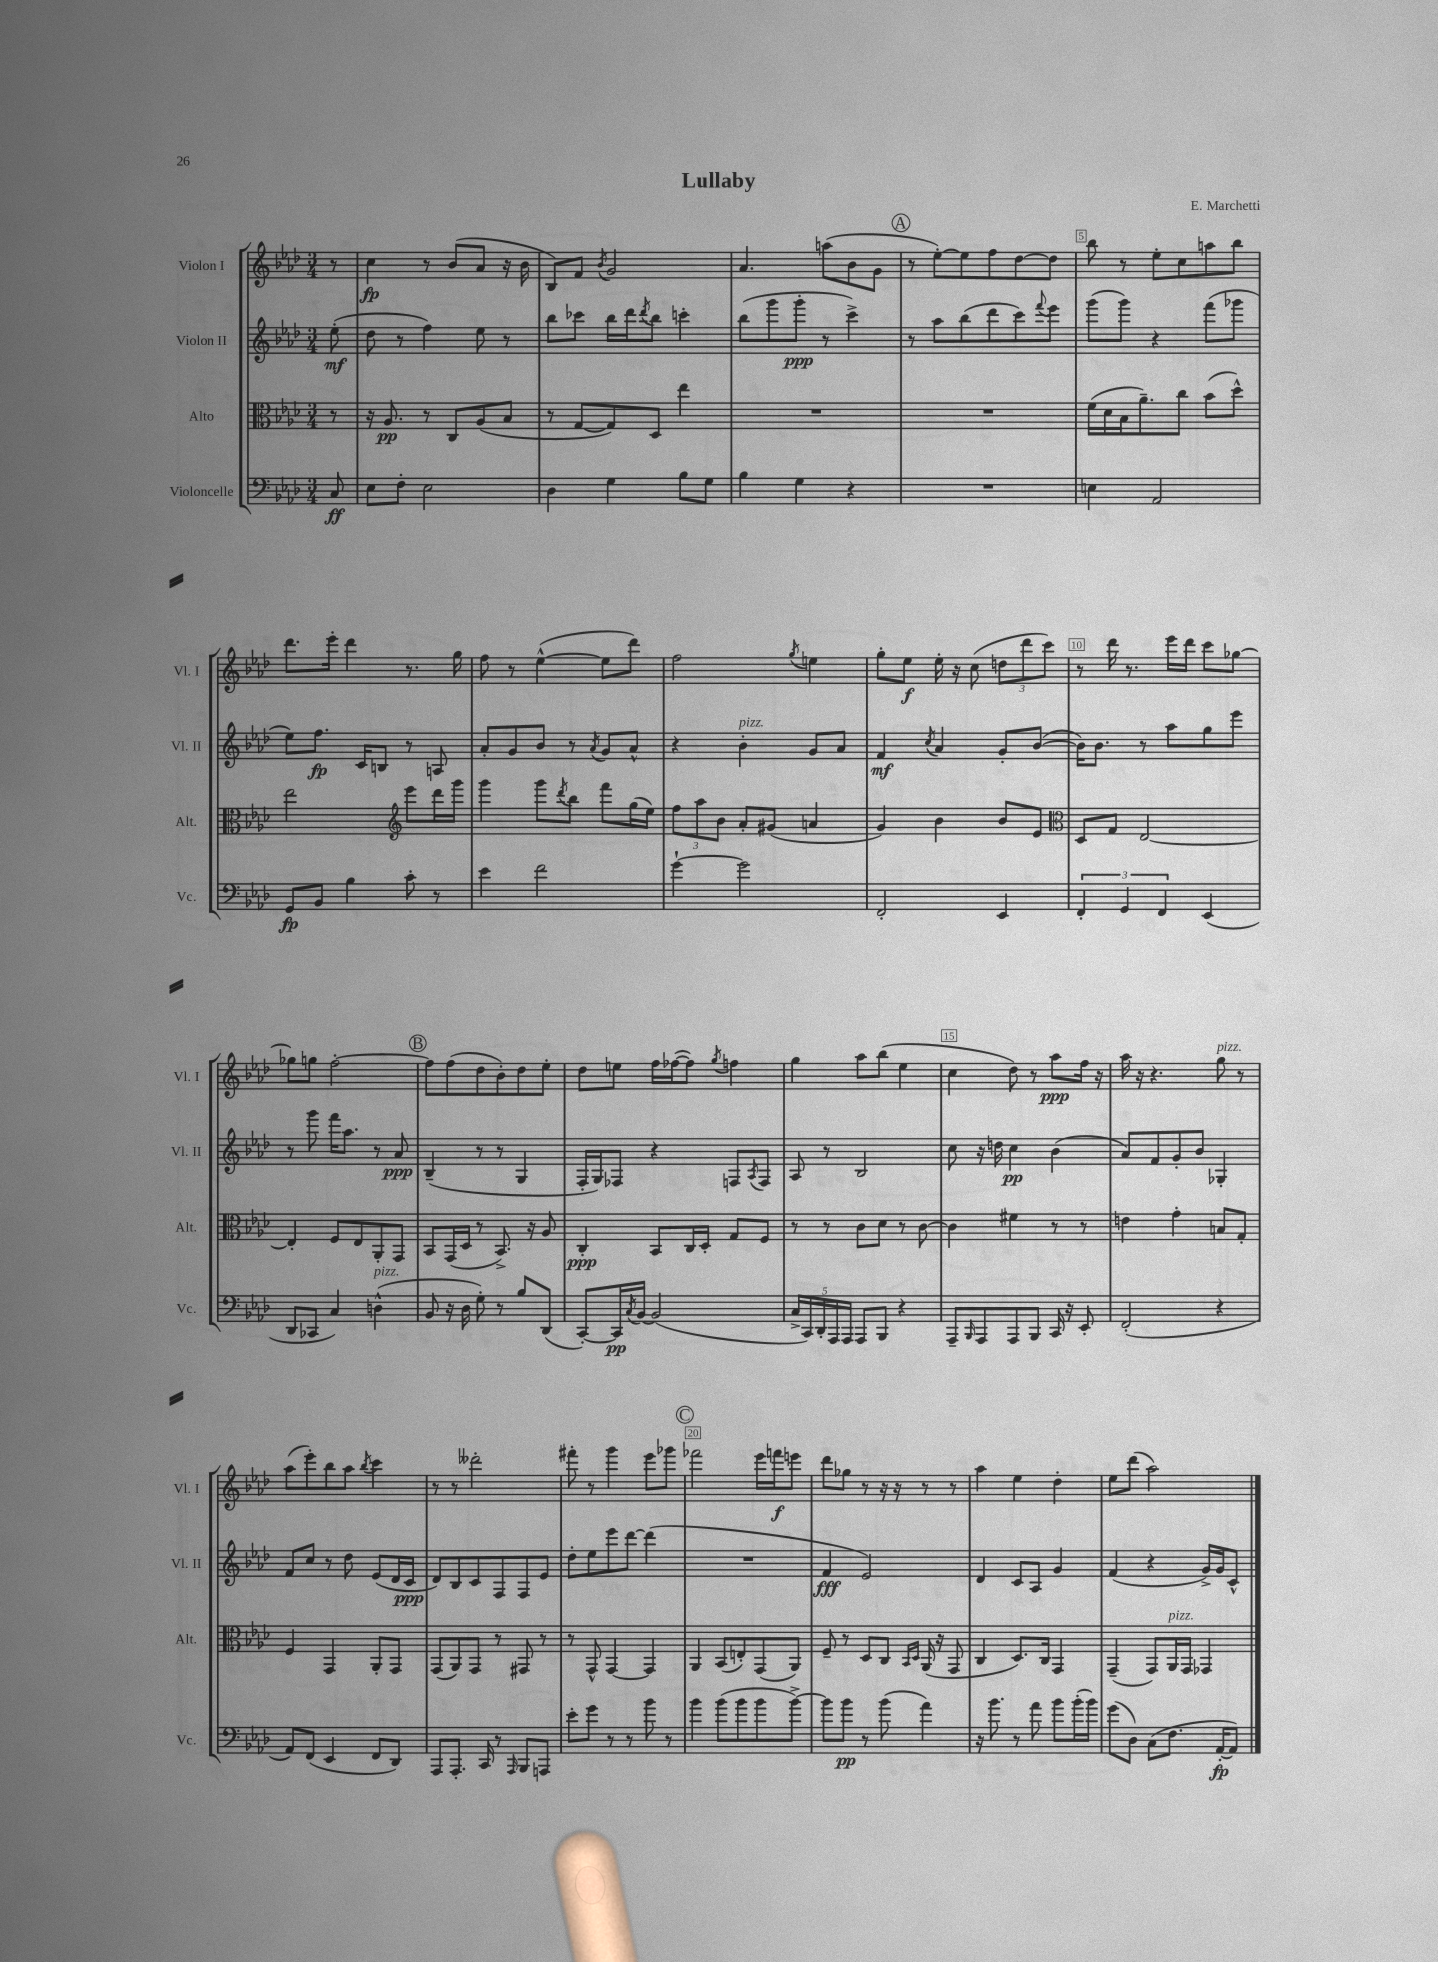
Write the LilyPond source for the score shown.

\header { title = "Lullaby" composer = "E. Marchetti" }
<<
\new StaffGroup <<
\new Staff = "s0" \with { instrumentName = "Violon I" shortInstrumentName = "Vl. I" } {
    \clef treble \key aes \major \numericTimeSignature \time 3/4 \partial 8
    r8 |
    c''4\fp r8 bes'8( aes'8 r16 bes'16 |
    bes8) f'8 \acciaccatura { bes'8 } g'2 |
    aes'4. a''8( bes'8 g'8 |
    \mark \markup { \circle "A" } r8 ees''8~-.) ees''8 f''8 des''8~ des''8 |
    bes''8 r8 ees''8-. c''8 a''8 bes''8 |
    des'''8. ees'''16-. des'''4 r8. g''16 |
    f''8 r8 ees''4~-^( ees''8 des'''8) |
    f''2 \acciaccatura { g''8 } e''4 |
    g''8-. ees''8\f ees''16-. r16 c''8( \tuplet 3/2 { d''8 des'''8 c'''8) } |
    r8 des'''16 r8. ees'''16 des'''16 c'''8 ges''8~ |
    ges''8 g''8 f''2~-. |
    \mark \markup { \circle "B" } f''8 f''8( des''8 bes'8-.) des''8 ees''8-. |
    des''8 e''8 f''16 fes''16~( fes''8) \acciaccatura { g''8 } f''4 |
    g''4 aes''8 bes''8( ees''4 |
    c''4 des''8) r8 aes''8\ppp f''16 r16 |
    aes''16 r16 r4. g''8^\markup { \italic "pizz." } r8 |
    aes''8( ees'''8-.) bes''8 aes''8 \acciaccatura { bes''8 } c'''4 |
    r8 r8 deses'''2-. |
    fis'''8-. r8 g'''4 ees'''8 ges'''8 |
    \mark \markup { \circle "C" } fes'''2 ees'''16 f'''16\f e'''8 |
    des'''8 ges''8 r8 r16 r16 r8 r8 |
    aes''4 ees''4 des''4-. |
    ees''8 des'''8( aes''2) \bar "|." |
}
\new Staff = "s1" \with { instrumentName = "Violon II" shortInstrumentName = "Vl. II" } {
    \clef treble \key aes \major \numericTimeSignature \time 3/4 \partial 8
    ees''8-.\mf( |
    des''8 r8 f''4) ees''8 r8 |
    bes''8 ces'''8 bes''16 des'''16 \acciaccatura { des'''8 } bes''8 c'''4-. |
    bes''8( g'''8 g'''8-.\ppp r8 c'''4->) |
    \mark \markup { \circle "A" } r8 aes''8 bes''8( des'''8 c'''8) \appoggiatura { f'''8 } ees'''8 |
    g'''8( g'''8) r4 f'''8( ges'''8 |
    ees''8) f''8.\fp c'16 b8 r8 a8 |
    aes'8-. g'8 bes'8 r8 \acciaccatura { aes'8 } g'8 aes'8-^ |
    r4 bes'4-.^\markup { \italic "pizz." } g'8 aes'8 |
    f'4\mf \acciaccatura { c''8 } aes'4 g'8-. bes'8~( |
    bes'16) bes'8. r8 aes''8 g''8 ees'''8 |
    r8 g'''8 f'''16 aes''8. r8 aes'8\ppp |
    \mark \markup { \circle "B" } bes4--( r8 r8 g4 |
    f16-. g16) fes8 r4 f8 \acciaccatura { aes8 } f8 |
    aes8 r8 bes2 |
    c''8 r16 d''16 c''4\pp bes'4( |
    aes'8) f'8 g'8-. bes'8 ges4-. |
    f'8 c''8 r8 des''8 ees'8( des'16 c'16\ppp |
    des'8) bes8 c'8 f8 f8 ees'8 |
    des''8-. ees''8 ees'''8 des'''8~ des'''4( |
    \mark \markup { \circle "C" } R2. |
    f'4\fff ees'2) |
    des'4 c'8 aes8 g'4 |
    f'4( r4 g'16->) g'16 c'8-^ \bar "|." |
}
\new Staff = "s2" \with { instrumentName = "Alto" shortInstrumentName = "Alt." } {
    \clef alto \key aes \major \numericTimeSignature \time 3/4 \partial 8
    r8 |
    r16 aes8.\pp r8 c8 aes8( bes8 |
    r8 g8~ g8) des8 ees''4 |
    R2. |
    \mark \markup { \circle "A" } R2. |
    f'16( des'16 bes16 aes'8.--) c''8 bes'8( des''8-^) |
    ees''2 \clef treble ees'''8 des'''16 g'''16 |
    g'''4 g'''8 \acciaccatura { des'''8 } bes''8 f'''8 g''16( ees''16) |
    \tuplet 3/2 { f''8 aes''8 bes'8 } aes'8-. gis'8( a'4 |
    g'4) bes'4 bes'8 ees'8 |
    \clef alto des8 g8 ees2~ |
    ees4-. f8 ees8 aes,8-. g,8 |
    \mark \markup { \circle "B" } bes,8 g,16( des16 r8 bes,8.->) r16 aes8 |
    c4-.\ppp bes,8 c16 des16-. g8 f8 |
    r8 r8 c'8 des'8 r8 c'8~ |
    c'4 fis'4 r8 r8 |
    e'4 g'4-. b8 g8-. |
    f4 g,4 aes,8-. g,8 |
    g,8( aes,8) g,8 r8 gis,8 r8 |
    r8 g,8-^ g,4~ g,4 |
    \mark \markup { \circle "C" } aes,4 bes,8( e8-.) g,8( aes,8) |
    f8-- r8 des8 c8 \grace { bes,16 des16 } aes,16( r16 g,8 |
    c4 des8.) c16 g,4 |
    g,4--( g,8) aes,16^\markup { \italic "pizz." } g,16 ges,4 \bar "|." |
}
\new Staff = "s3" \with { instrumentName = "Violoncelle" shortInstrumentName = "Vc." } {
    \clef bass \key aes \major \numericTimeSignature \time 3/4 \partial 8
    c8\ff |
    ees8 f8-. ees2 |
    des4 g4 bes8 g8 |
    bes4 g4 r4 |
    \mark \markup { \circle "A" } R2. |
    e4 aes,2 |
    g,8\fp bes,8 bes4 c'8-. r8 |
    ees'4 f'2 |
    g'4~-! g'2 |
    f,2-. ees,4 |
    \tuplet 3/2 { f,4-. g,4 f,4 } ees,4( |
    des,8 ces,8 c4) d4-^^\markup { \italic "pizz." }( |
    \mark \markup { \circle "B" } bes,8 r16 des16 g8-.) r8 bes8 des,8( |
    c,8~-.) c,16\pp \acciaccatura { c8 } bes,16~ bes,2( |
    \tuplet 5/4 { c16-> c,16) des,16-. aes,,16 aes,,16 } aes,,8 bes,,8 r4 |
    aes,,8-- \grace { bes,,16 } aes,,8 aes,,8 bes,,8 c,16 r16 ees,8-. |
    f,2-.( r4 |
    aes,8) f,8( ees,4 f,8 des,8) |
    aes,,8 aes,,8.-. c,16 r8 \grace { aes,,16 } bes,,8 a,,8 |
    ees'8-. g'8 r8 r8 bes'8 r8 |
    \mark \markup { \circle "C" } bes'4 bes'8( bes'8 bes'8 bes'8~->) |
    bes'8 bes'8\pp r8 bes'8( aes'4) |
    r16 bes'8. r8 aes'8 bes'8 bes'16-.( bes'16) |
    g'8( des8) c8( f8. aes,16~-.\fp aes,8) \bar "|." |
}
>>
>>
\layout { \context { \Score \override BarNumber.break-visibility = ##(#f #t #t) barNumberVisibility = #(every-nth-bar-number-visible 5) \override BarNumber.stencil = #(make-stencil-boxer 0.1 0.3 ly:text-interface::print) } }
